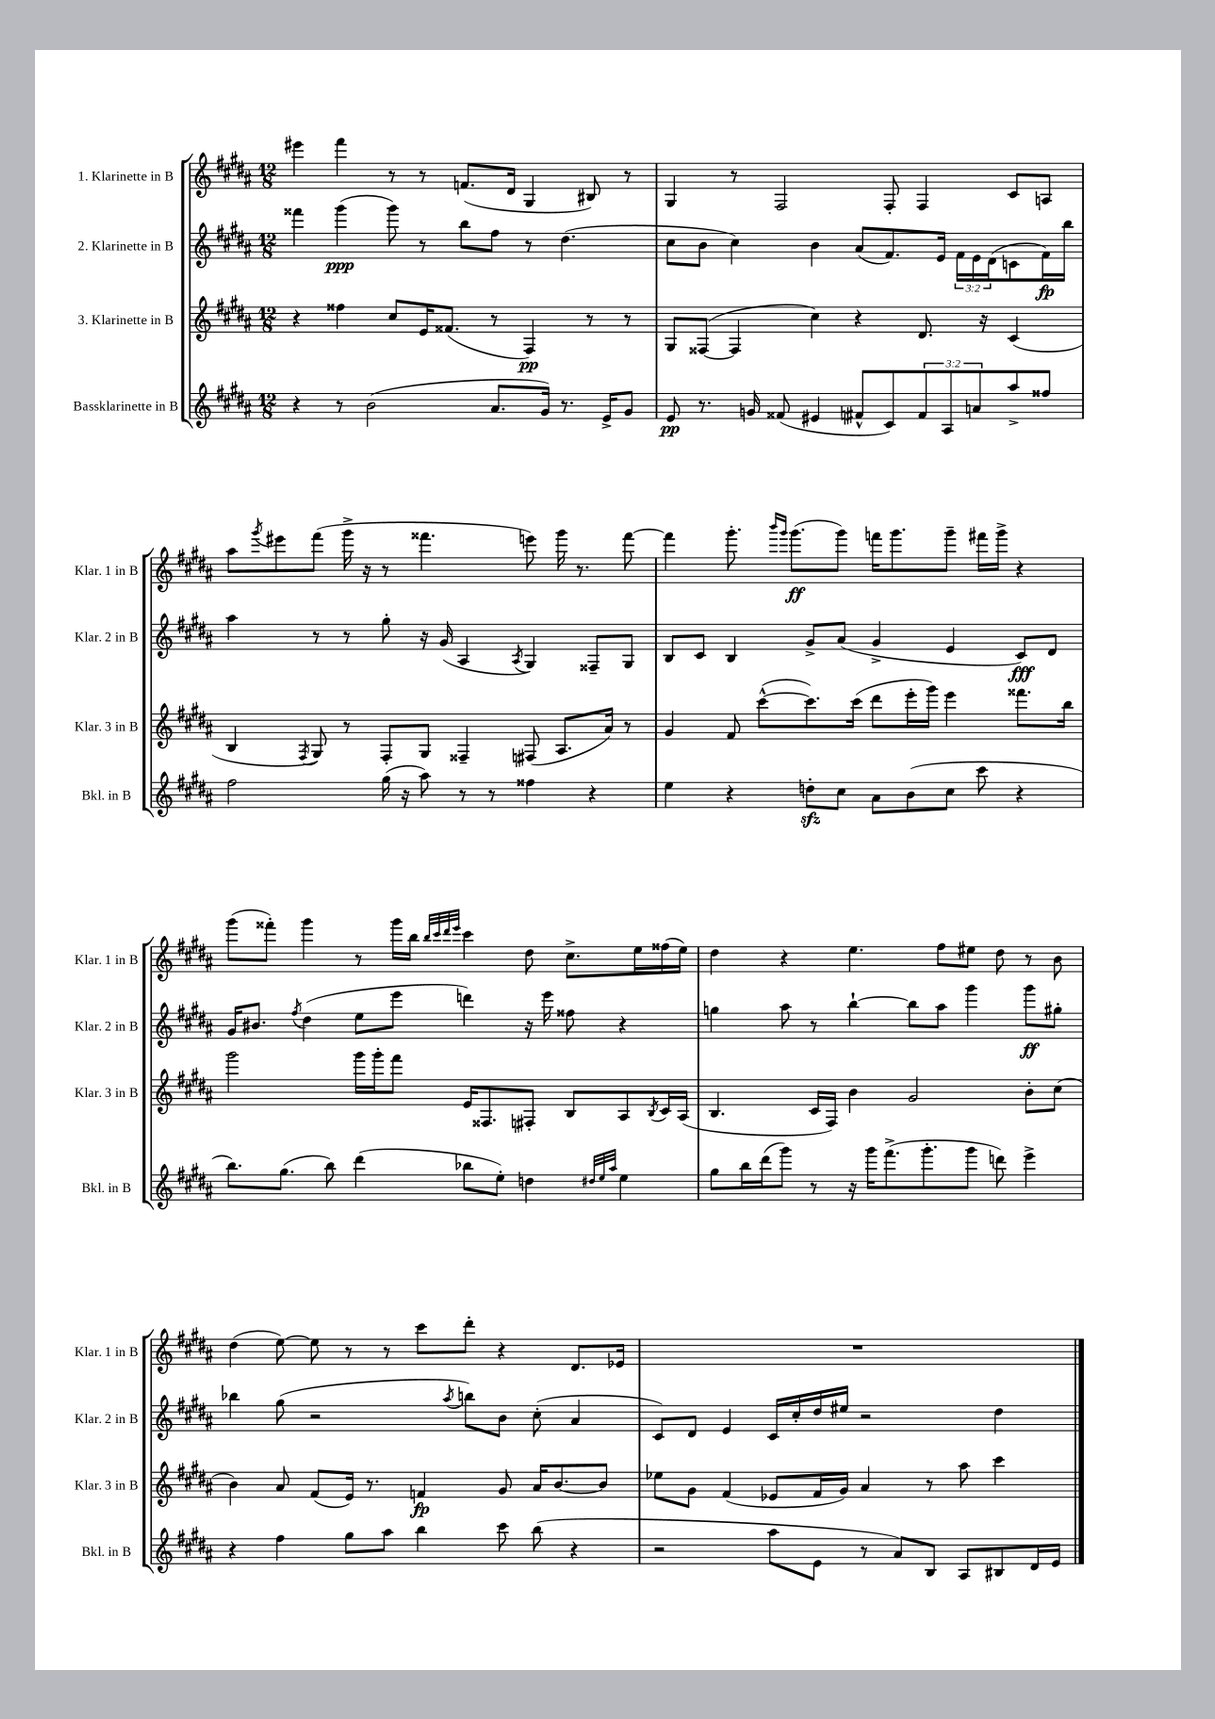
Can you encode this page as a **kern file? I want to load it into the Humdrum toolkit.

**kern	**dynam	**kern	**dynam	**kern	**dynam	**kern	**dynam
*part4	*part4	*part3	*part3	*part2	*part2	*part1	*part1
*staff4	*staff4	*staff3	*staff3	*staff2	*staff2	*staff1	*staff1
*I"Bassklarinette in B	*	*I"3. Klarinette in B	*	*I"2. Klarinette in B	*	*I"1. Klarinette in B	*
*I'Bkl. in B	*	*I'Klar. 3 in B	*	*I'Klar. 2 in B	*	*I'Klar. 1 in B	*
*clefG2	*	*clefG2	*	*clefG2	*	*clefG2	*
*k[f#c#g#d#a#]	*	*k[f#c#g#d#a#]	*	*k[f#c#g#d#a#]	*	*k[f#c#g#d#a#]	*
*M12/8	*	*M12/8	*	*M12/8	*	*M12/8	*
=114	=114	=114	=114	=114	=114	=114	=114
4r	.	4r	.	4fff##X\	.	4eee#X\	.
8r	.	4ff##X\	.	(4ggg#\	ppp	4fff#\	.
(2b\	.	.	.	.	.	.	.
.	.	8cc#/L	.	8ggg#\)	.	8r	.
.	.	16e/K	.	8r	.	8r	.
.	.	(8.f##X/J	.	.	.	.	.
.	.	.	.	8bb\L	.	(8.fn/L	.
8.a#/L	.	8r	.	8ff#\J	.	.	.
.	.	.	.	.	.	16d#/Jk	.
.	.	4F#/)	pp	8r	.	4G#/	.
16g#/Jk)	.	.	.	.	.	.	.
8.r	.	.	.	(4.dd#\	.	.	.
.	.	8r	.	.	.	8B#X/)	.
16e^/KL	.	.	.	.	.	.	.
8g#/J	.	8r	.	.	.	8r	.
=115	=115	=115	=115	=115	=115	=115	=115
8e/	pp	8G#/L	.	8cc#\L	.	4G#/	.
8.r	.	([8F##X/J	.	8b\J	.	.	.
.	.	4F##/]	.	4cc#\)	.	8r	.
16gn/	.	.	.	.	.	.	.
(8f##X/	.	.	.	.	.	2F#/	.
4e#X/	.	4cc#\)	.	4b\	.	.	.
8f#X^^/L	.	4r	.	(8a#/L	.	.	.
8c#/)	.	.	.	8.f#/)	.	8F#'/	.
12f#/	.	8.d#/	.	.	.	4F#/	.
.	.	.	.	16e/Jk	.	.	.
12A#/	.	.	.	.	.	.	.
.	.	.	.	24f#\LL	.	.	.
12an/	.	.	.	24e\	.	.	.
.	.	16r	.	.	.	.	.
.	.	.	.	(24d#\J	.	.	.
8aa#^/	.	(4c#/	.	8cn\	.	8c#/L	.
8ff##X/J	.	.	.	16f#\L)	fp	8An/J	.
.	.	.	.	16bb\JJ	.	.	.
!!LO:LB:g=z
=116	=116	=116	=116	=116	=116	=116	=116
2ff#\	.	4B/	.	4aa#\	.	8aa#\L	.
.	.	.	.	.	.	8qggg#/	.
.	.	.	.	.	.	8eee#X\	.
.	.	8qF#/	.	.	.	.	.
.	.	8G#/)	.	8r	.	(8fff#\J	.
.	.	8r	.	8r	.	16ggg#^\	.
.	.	.	.	.	.	16r	.
(16gg#\	.	8F#'/L	.	8gg#'\	.	8r	.
16r	.	.	.	.	.	.	.
8aa#\)	.	8G#/J	.	16r	.	4.fff##X\	.
.	.	.	.	(16g#/	.	.	.
8r	.	4F##X~/	.	4A#/	.	.	.
8r	.	.	.	.	.	.	.
.	.	.	.	8qA#/	.	.	.
4ff##X\	.	(8F#X/	.	4G#/)	.	8eeen\)	.
.	.	8.A#/L	.	.	.	16ggg#\	.
.	.	.	.	.	.	8.r	.
4r	.	.	.	8F##X~/L	.	.	.
.	.	16a#/Jk)	.	.	.	.	.
.	.	8r	.	8G#/J	.	[8fff##\	.
=117	=117	=117	=117	=117	=117	=117	=117
4ee\	.	4g#/	.	8B/L	.	4fff##\]	.
.	.	.	.	8c#/J	.	.	.
4r	.	8f#/	.	4B/	.	8.ggg#'\	.
.	.	([8ccc#^^\L	.	.	.	.	.
.	.	.	.	.	.	16qqbbb/LL	.
.	.	.	.	.	.	16qqggg#/JJ	.
.	.	.	.	.	.	(8.ggg#\L	ff
8ddnzz'\L	.	8.ccc#\])	.	8g#^/L	.	.	.
8cc#\J	.	.	.	(8a#/J	.	8ggg#\J)	.
.	.	(16ccc#\Jk	.	.	.	.	.
8a#\L	.	8ddd#\L	.	4g#^/	.	16fffn\KL	.
.	.	.	.	.	.	8.ggg#\	.
(8b\	.	16eee'\L	.	.	.	.	.
.	.	16ggg#\JJ)	.	.	.	.	.
8cc#\J	.	4eee\	.	4e/	.	8ggg#~\J	.
8ccc#\	.	.	.	.	.	16fff#X\LL	.
.	.	.	.	.	.	16ggg#^\JJ	.
4r	.	8.fff##X\L	.	8c#/L)	fff	4r	.
.	.	.	.	8d#/J	.	.	.
.	.	16bb\Jk	.	.	.	.	.
!!LO:LB:g=z
=118	=118	=118	=118	=118	=118	=118	=118
8.bb\L)	.	2ggg#\	.	16g#/KL	.	(8ggg#\L	.
.	.	.	.	8.b#X/J	.	.	.
.	.	.	.	.	.	8fff##X'\J)	.
(8.gg#\J	.	.	.	.	.	.	.
.	.	.	.	8qff#/	.	.	.
.	.	.	.	(4dd#\	.	4ggg#\	.
8bb\)	.	.	.	.	.	.	.
(4ddd#\	.	16ggg#\LL	.	8ee\L	.	8r	.
.	.	16ggg#'\J	.	.	.	.	.
.	.	8fff#\J	.	8eee\J	.	16ggg#\LL	.
.	.	.	.	.	.	16bb\JJ	.
.	.	.	.	.	.	32qqbb/LLL	.
.	.	.	.	.	.	32qqccc#/	.
.	.	.	.	.	.	32qqddd#/	.
.	.	.	.	.	.	32qqeee/JJJ	.
8bb-X\L	.	16e/KL	.	4dddn\)	.	4ccc#\	.
.	.	8.F##X/	.	.	.	.	.
8ee'\J)	.	.	.	.	.	.	.
4ddn\	.	8F#X'/J	.	16r	.	8dd#\	.
.	.	.	.	16eee\	.	.	.
.	.	8B/L	.	8ff##X\	.	8.cc#^\L	.
32qqdd#X/LLL	.	.	.	.	.	.	.
32qqee/	.	.	.	.	.	.	.
32qqaa#/JJJ	.	.	.	.	.	.	.
4ee\	.	8A#/	.	4r	.	.	.
.	.	.	.	.	.	16ee\L	.
.	.	8qB/	.	.	.	.	.
.	.	16c#/L	.	.	.	(16ff##X\	.
.	.	(16A#/JJ	.	.	.	16ee\JJ)	.
=119	=119	=119	=119	=119	=119	=119	=119
8gg#\L	.	4.B/	.	4ggn\	.	4dd#\	.
16bb\L	.	.	.	.	.	.	.
(16ddd#\J	.	.	.	.	.	.	.
8ggg#\J)	.	.	.	8aa#\	.	4r	.
8r	.	16c#/LL	.	8r	.	.	.
.	.	16F#/JJ)	.	.	.	.	.
16r	.	4b\	.	[4bb`\	.	4.ee\	.
16ggg#\KL	.	.	.	.	.	.	.
(8.fff#^\	.	.	.	.	.	.	.
.	.	2g#/	.	8bb\L]	.	.	.
8.ggg#'\	.	.	.	.	.	.	.
.	.	.	.	8aa#\J	.	8ff#\L	.
8ggg#\J	.	.	.	4ggg#\	.	8ee#X\J	.
8dddn\)	.	.	.	.	.	8dd#\	.
4eee^\	.	8b'\L	.	8ggg#\L	ff	8r	.
.	.	(8cc#\J	.	8gg#X'\J	.	8b\	.
!!LO:LB:g=z
=120	=120	=120	=120	=120	=120	=120	=120
4r	.	4b\)	.	4bb-X\	.	(4dd#\	.
4ff#\	.	8a#/	.	(8gg#\	.	[8ee\)	.
.	.	(8f#/L	.	2r	.	8ee\]	.
8gg#\L	.	16e/Jk)	.	.	.	8r	.
.	.	8.r	.	.	.	.	.
8aa#\J	.	.	.	.	.	8r	.
4bb\	.	4fn/	fp	.	.	8ccc#\L	.
.	.	.	.	8qaa#/	.	.	.
.	.	.	.	8bbn\L)	.	8ddd#'\J	.
8ccc#\	.	8g#/	.	8b\J	.	4r	.
(8bb\	.	16a#/KL	.	(8cc#'\	.	.	.
.	.	[8.b/	.	.	.	.	.
4r	.	.	.	4a#/	.	8.d#/L	.
.	.	8b/J]	.	.	.	.	.
.	.	.	.	.	.	16e-X/Jk	.
=121	=121	=121	=121	=121	=121	=121	=121
2r	.	8ee-X\L	.	8c#/L)	.	1.r	.
.	.	8g#\J	.	8d#/J	.	.	.
.	.	(4f#/	.	4e/	.	.	.
8aa#\L	.	8e-X/L	.	16c#/LL	.	.	.
.	.	.	.	16cc#'/	.	.	.
8e\J	.	16f#/L	.	16dd#/	.	.	.
.	.	16g#/JJ)	.	16ee#X/JJ	.	.	.
8r	.	4a#/	.	2r	.	.	.
8a#/L)	.	.	.	.	.	.	.
8B/J	.	8r	.	.	.	.	.
8A#/L	.	8aa#\	.	.	.	.	.
8B#X/	.	4ccc#\	.	4dd#\	.	.	.
16d#/L	.	.	.	.	.	.	.
16e/JJ	.	.	.	.	.	.	.
==	==	==	==	==	==	==	==
*-	*-	*-	*-	*-	*-	*-	*-
